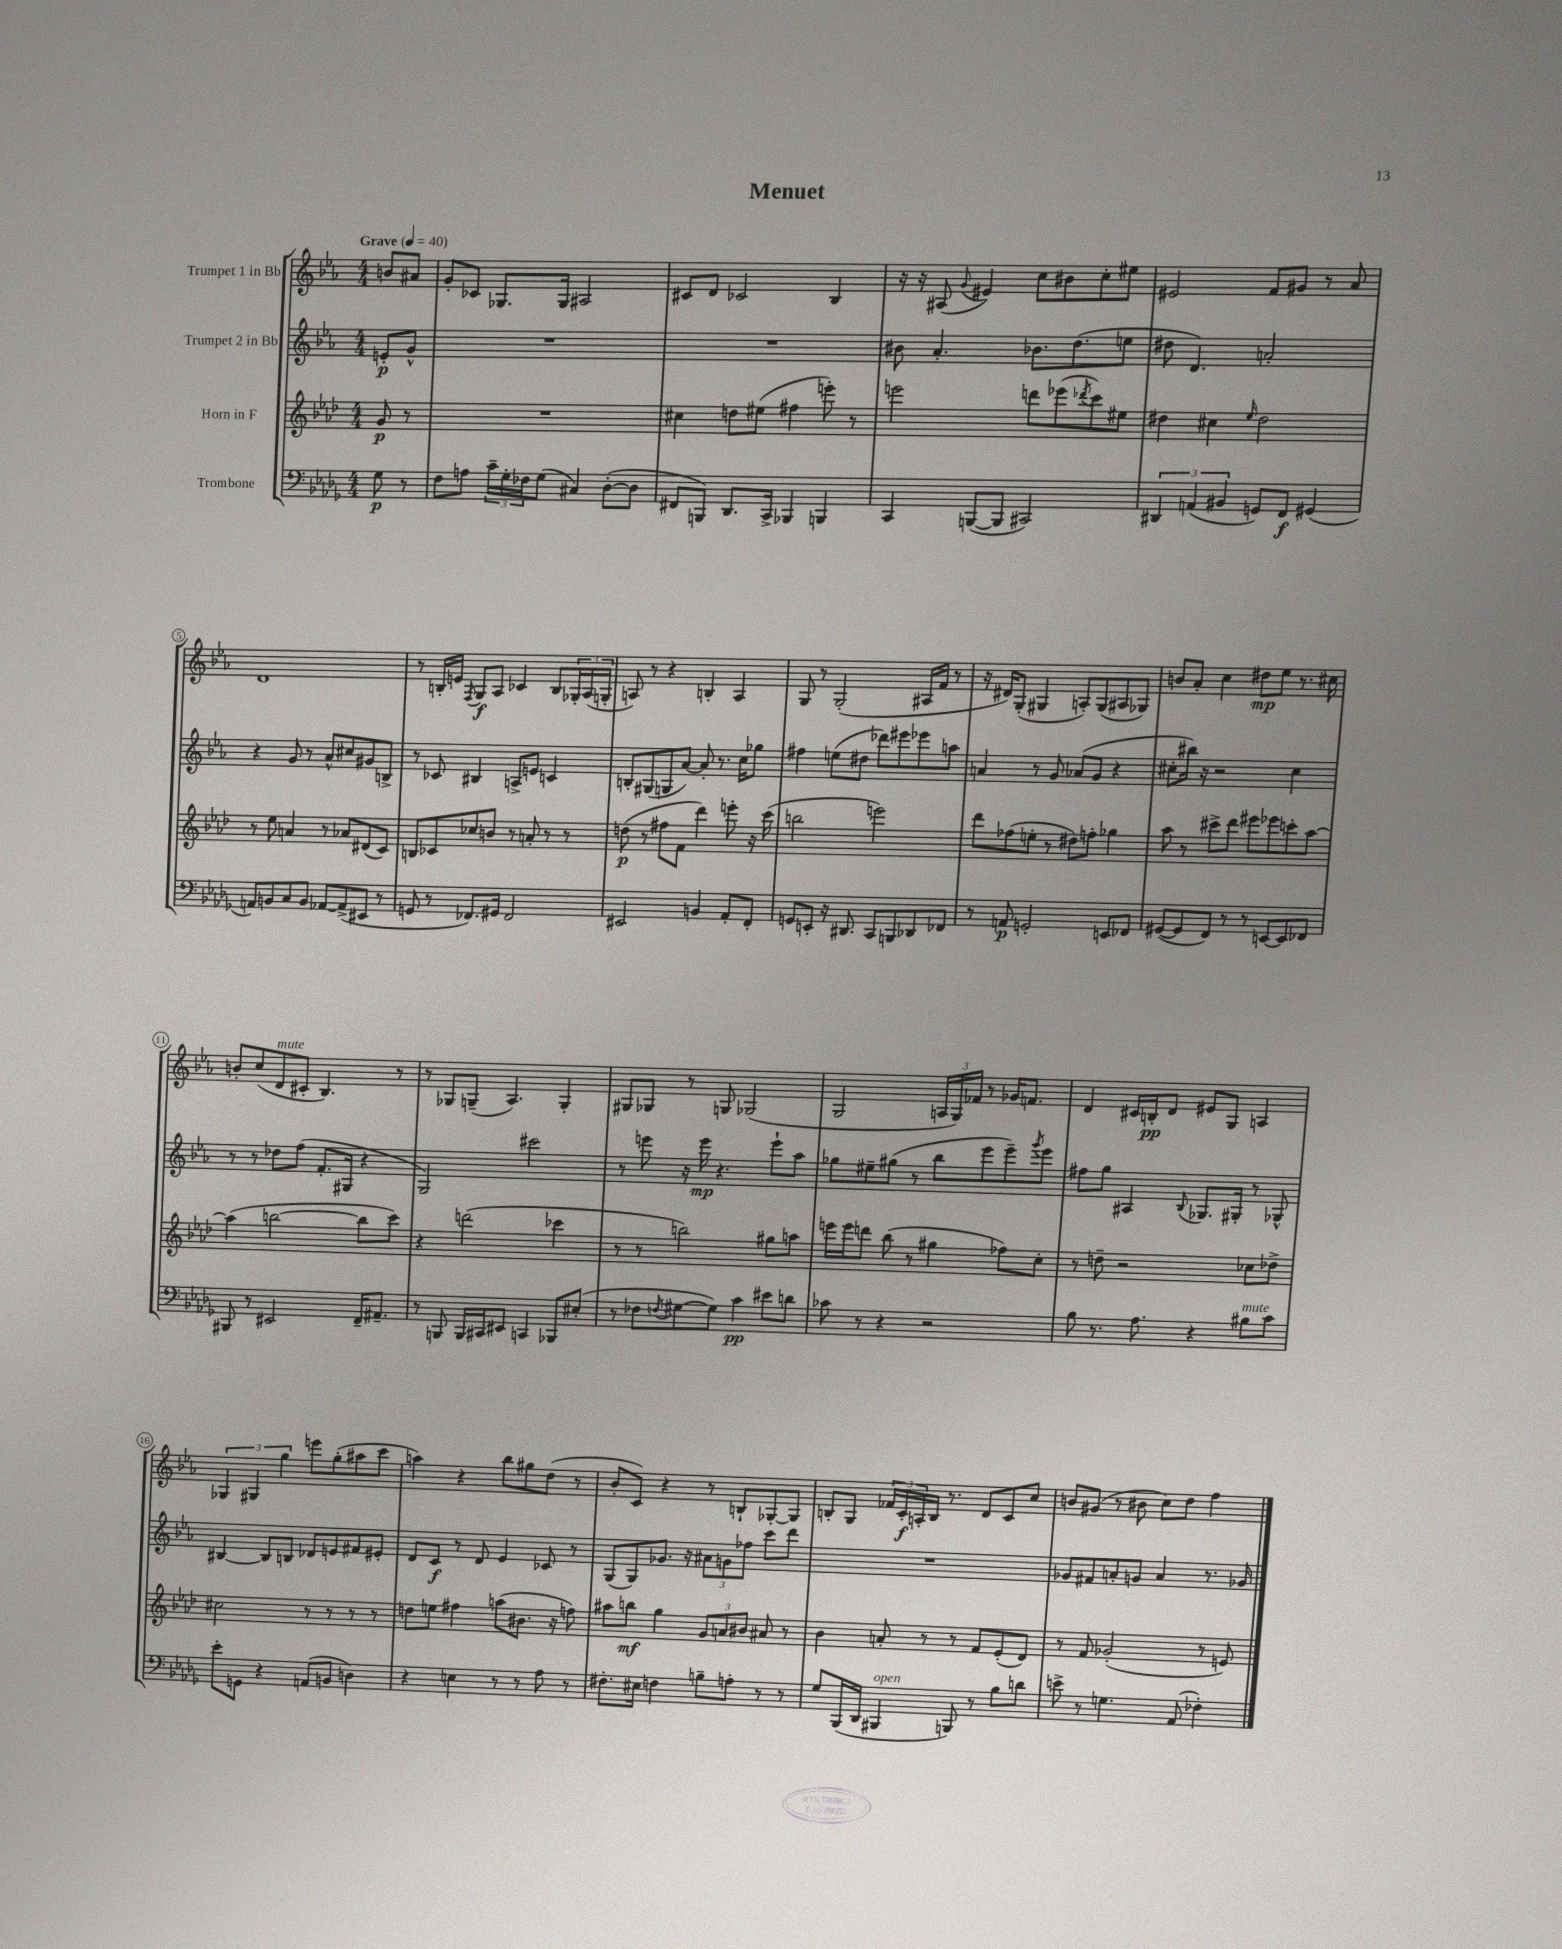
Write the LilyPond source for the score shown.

\header { title = "Menuet" }
<<
\new StaffGroup <<
\new Staff = "s0" \with { instrumentName = "Trumpet 1 in Bb" } {
    \clef treble \key ees \major \numericTimeSignature \time 4/4 \partial 4 \tempo "Grave" 4 = 40
    b'8 ais'8 |
    g'8-. ces'8 ges8. ges16 ais2 |
    cis'8 d'8 ces'2 bes4 |
    r16 r16 ais8( \appoggiatura { g'8 } eis'4) c''8 bis'8 c''8-. eis''8 |
    eis'2 f'8 gis'8 r8 aes'8 |
    d'1 |
    r8 b16-. e'16 \acciaccatura { f8 } g8\f aes8 ces'4 b8 \tuplet 3/2 { ges16-. aes16( g16-. } |
    a8) r8 r4 b4-. a4 |
    g8 r8 g2-.( ais16 f'16 r8 |
    r16 dis'16) g8-.( gis4 a8-.) gis8( ais8 ges8) |
    b'8 aes'8-. c''4 dis''8\mp ees''8 r8. cis''16 |
    b'8-. c''8( d'8^\markup { \italic "mute" } cis'8-. bes4.) r8 |
    r8 ges8 g8--( aes4.) g4-. |
    gis8 ges8 r8 g8 ges2( |
    g2 \tuplet 3/2 { a16 g16) fes'16 } r8 ges'16 f'8. |
    d'4 cis'16 b16-.\pp d'8 eis'8 g8 a4 |
    \tuplet 3/2 { ges4 gis4 g''4 } e'''8 g''8-.( ais''8 c'''8 |
    a''4) r4 bes''8 gis''8 d''8( r8 |
    bes'8-. c'8) r4 r8 b8-! ges8~-. ges8 |
    b8-. g8 \tuplet 3/2 { fes'16 c'16-.\f a16-. } b16 r8. d'8 c'8 c''8 |
    b'8 gis'8( r8 bis'8 c''8) d''8 f''4 \bar "|." |
}
\new Staff = "s1" \with { instrumentName = "Trumpet 2 in Bb" } {
    \clef treble \key ees \major \numericTimeSignature \time 4/4 \partial 4
    e'8-.\p g'8-^ |
    R1 |
    R1 |
    bis'8 aes'4.-. bes'8. d''8.( e''8 |
    dis''8 d'4.) a'2-. |
    r4 g'8 r8 aes'8-^ cis''8 gis'8 b8-> |
    r8 ces'8 bis4 a8-> e'8 c'4 |
    b8-. gis8( g8 aes'8~) aes'8-. r8. c''16 ges''8 |
    fis''4 e''8( dis''8 des'''8) eis'''8 ees'''8 a''8 |
    a'4 r8 g'8 aes'8( g'8 r4 |
    cis''8-. bis''16) r16 r2 cis''4 |
    r8 r8 des''8 f''8( f'8.-. gis16 r4 |
    g2) cis'''2 |
    r8 e'''8 r16 e'''16\mp r4. e'''8-! aes''8 |
    ges''8 eis''8-- gis''8( r8 bes''8 ees'''8 ees'''8--) \acciaccatura { g'''8 } ees'''8 |
    fis''8 g''8 ais4 \appoggiatura { bes8 } ges8. gis16-. r8 ges8-^ |
    bis4~ bis8 b8 des'8 e'8 fis'8 eis'8-. |
    d'8 c'8\f r8 d'8 ees'4 ces'8 r8 |
    g8( g8) ges'8. r16 \tuplet 3/2 { ais'8 g'8 fes''8 } c'''8 d'''8 |
    R1 |
    ges'8 fis'8 a'8-. g'8 a'4 r8. ges'16 \bar "|." |
}
\new Staff = "s2" \with { instrumentName = "Horn in F" } {
    \clef treble \key aes \major \numericTimeSignature \time 4/4 \partial 4
    g'8\p r8 |
    R1 |
    cis''4 d''8 eis''8( fis''4 e'''8-.) r8 |
    e'''2 d'''8 ees'''8( \acciaccatura { des'''8 } c'''8) eis''8 |
    dis''4 cis''4 \grace { ees''16 } dis''2 |
    r8 ees''8 a'4 r8 aes'8 dis'8( c'8) |
    b8 ces'8 ces''8 b'8 r8 a'8-. r8 r8 |
    d''8\p( r8 fis''8 f'8 des'''4) e'''8-. r16 c'''16( |
    b''2 e'''2) |
    des'''8 fes''8( e''8-. r8 dis''8) f''8-. ges''4 |
    aes''8 r8 cis'''8-> des'''8 eis'''8 ees'''8 c'''8-. aes''8~ |
    aes''4( b''2~ b''8 c'''8) |
    r4 d'''2( ces'''4 |
    r8 r8 b''2) gis''8 a''8 |
    e'''16 e'''16 d'''8 bes''8( r8 gis''4 fes''8) c''8-. |
    r8 d''8-- r2 ces''8 des''8-> |
    cis''2 r8 r8 r8 r8 |
    d''8 e''8 fis''4 a''8( bis'8. r16 f''8) |
    ais''8 b''8\mf g''4 \tuplet 3/2 { g'8 a'8 bis'8 } ais'8 r8 |
    bes'4 a'8-. r8 r8 f'8 ees'8-.( des'8) |
    r8 f'8 ges'2-.( r8 e'8) \bar "|." |
}
\new Staff = "s3" \with { instrumentName = "Trombone" } {
    \clef bass \key des \major \numericTimeSignature \time 4/4 \partial 4
    ges8\p r8 |
    f8 a8 \tuplet 3/2 { c'16-- ges16-. fes16 } ges8( cis4) des8~-.( des8 |
    fis,8 b,,8) des,8. c,16-> bes,,4 b,,4 |
    c,4 b,,8~( b,,8 cis,2) |
    \tuplet 3/2 { dis,4 a,4( bis,4 } g,8) f,8\f gis,4( |
    a,8) b,8 c8 b,8 aes,8~ aes,8->( eis,8 r8 |
    g,8 r8 fes,8.) gis,16 fes,2 |
    eis,2 b,4 aes,8-. f,8-. |
    g,8 e,8-. r16 dis,8. c,8 b,,8 des,8 fes,8 |
    r8 a,8\p g,2-. e,8 fes,8 |
    gis,8~( gis,8 f,8) r8 r8 e,8~ e,8 fes,8 |
    bis,,8 r8 eis,2 f,16-- ais,8.-- |
    r8 b,,8 b,,16 cis,16 eis,8 c,4 bes,,8 eis8-.( |
    r8 fes8 \acciaccatura { f8 } gis8~ gis8) c'4\pp eis'8 d'8 |
    ces'8 r8 r4 r2 |
    bes8 r8. aes8. r4 bis8^\markup { \italic "mute" } c'8 |
    ees'8-. g,8 r4 a,8( b,8 d4) |
    r4 e4 r8 r8 aes8 r8 |
    fis8.-. eis16 f4 b8-- a8-. r8 r8 |
    ges8 bes,,16( des,16 bis,,4^\markup { \italic "open" } b,,8) r8 bes8 d'8 |
    e'8-> r8 g4. aes,8( fes4-.) \bar "|." |
}
>>
>>
\layout { \context { \Score \override BarNumber.stencil = #(make-stencil-circler 0.1 0.3 ly:text-interface::print) } }
